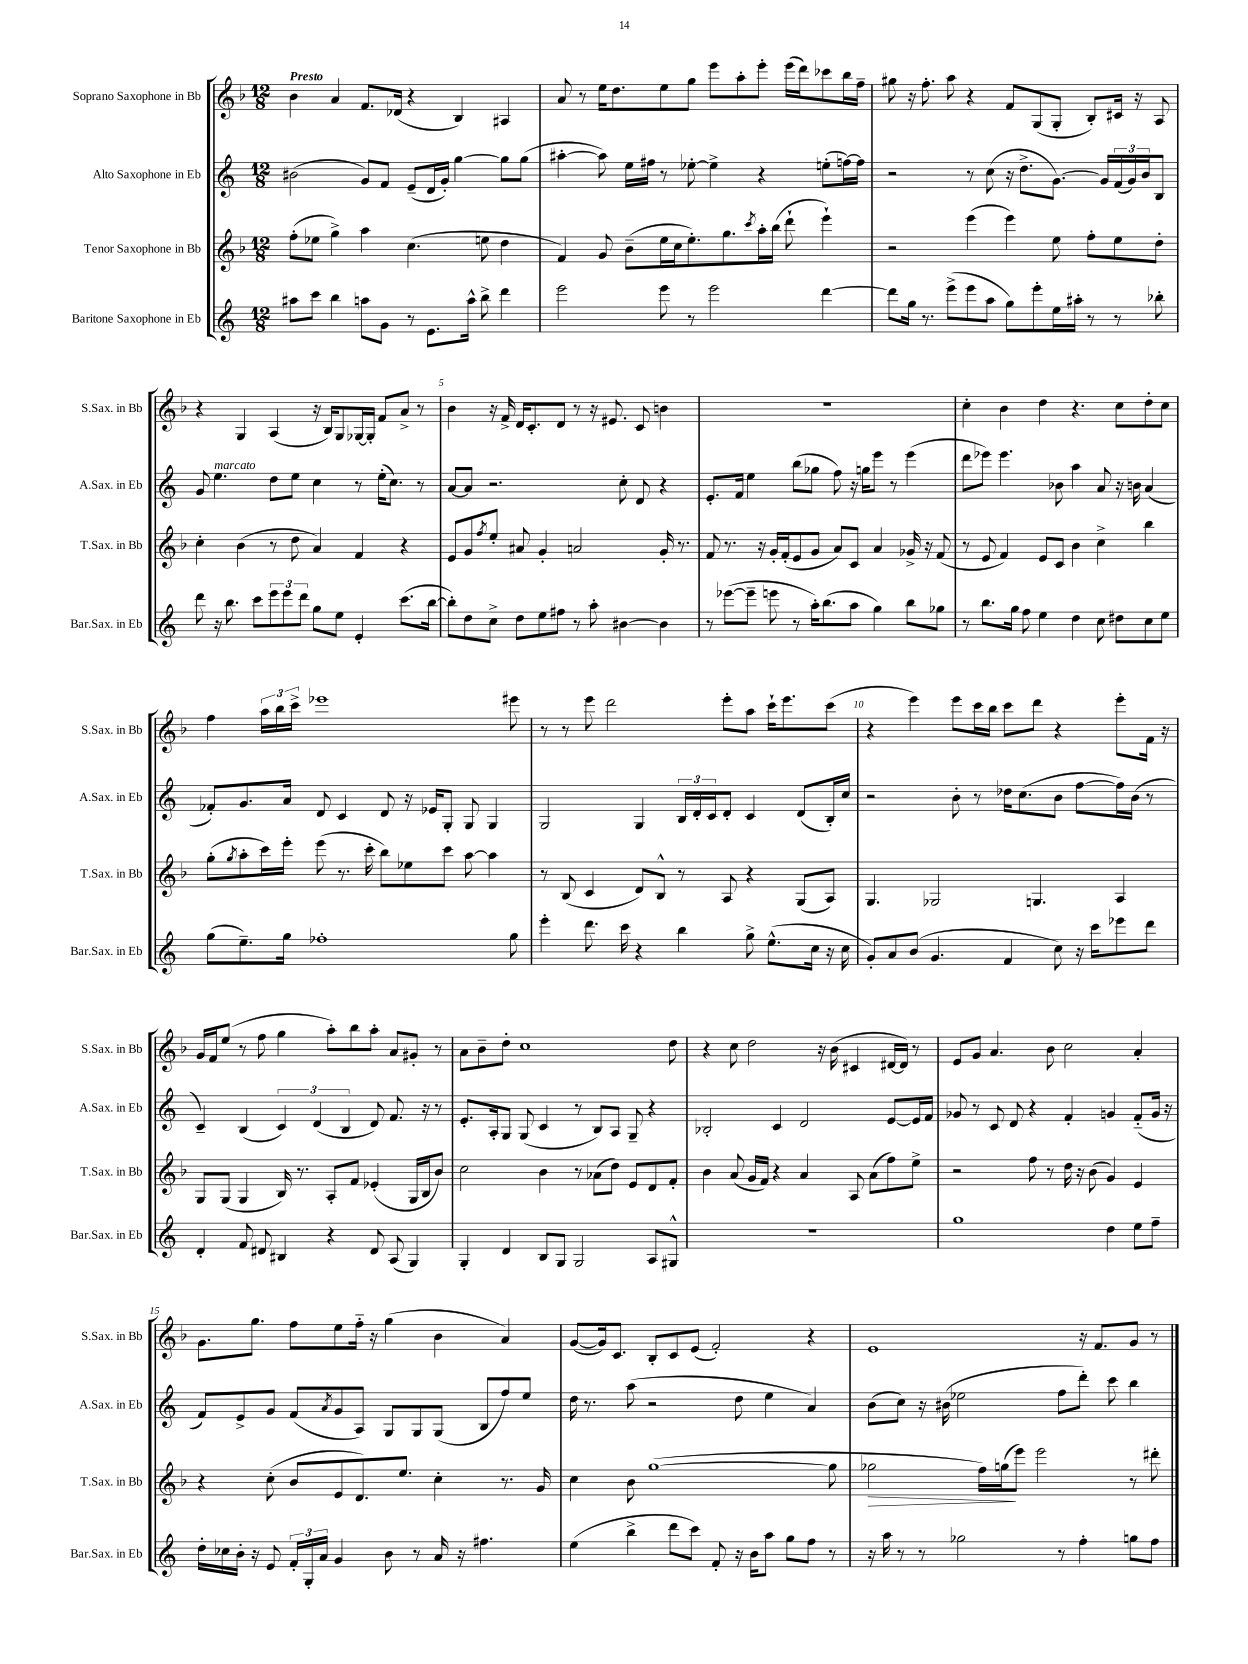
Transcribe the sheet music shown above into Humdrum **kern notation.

**kern	**kern	**kern	**kern
*staff4	*staff3	*staff2	*staff1
*clefG2	*clefG2	*clefG2	*clefG2
*k[]	*k[b-]	*k[]	*k[b-]
*M12/8	*M12/8	*M12/8	*M12/8
8aa#\L	(8ff'\L	(2b#\	4b-\
8ccc\J	8ee-\J	.	.
4bb\	4gg^\)	.	4a/
8aa\L	4aa\	8g/L)	8.f/L
8g\J	.	8f/J	.
.	.	.	(16d-/Jk
8r	(4.cc\	(8e~/L	4r
8.e\L	.	16d/L	.
.	.	16g'/JJ)	.
.	.	[4gg\	4B-/)
16aa^^\Jk	.	.	.
8bb^\	8ee\	.	.
4ddd\	4dd\	8gg\]L	4A#/
.	.	(8gg\J	.
=	=	=	=
2eee\	4f/)	[4aa#'\	8a/
.	.	.	8r
.	8g/	8aa#\])	16ee\LK
.	.	.	8.dd\
.	(8b-~\L	16ee\LL	.
.	.	16ff#\JJ	.
8eee\	16ee\L	8r	8ee\
.	16cc\J	.	.
8r	8.ee'\)	[8ee-'\	8gg\J
2eee\	.	4ee-^\]	8eee\L
.	8.gg\	.	.
.	.	.	8aa'\
.	8qccc/	.	.
.	16aa'\L	4r	8eee'\J
.	(16bb-\JJ	.	.
.	8ddd`\	.	(16eee\LL
.	.	.	16ddd\J)
[4ddd\	4eee`\)	(8ee'\L	8ccc-\
.	.	[16ff\L)	16bb-\L
.	.	16ff\]JJ	16ff~\JJ
=	=	=	=
8ddd\]L	2r	2r	8gg#\
16gg\Jk	.	.	16r
8.r	.	.	8.ff'\
(8eee^\L	.	.	8aa\
8eee\	(4eee\	8r	4r
8aa\J	.	(8cc\	.
8gg\L)	4eee\)	16r	8f/L
.	.	8.dd^\L	.
8eee'\	.	.	(8G/
16ee\L	8ee\	[8.g\J)	8G'/J
16aa#'\JJ	.	.	.
8r	8ff'\L	.	8B-'/L)
.	.	16g/]LL	.
8r	8ee\	(24f/	16c#/Jk
.	.	24g/)	.
.	.	.	16r
.	.	24b/J	.
8bb-'\	8dd'\J	8B/J	8A/
=	=	=	=
8ddd\	4cc'\	8g/	4r
16r	.	4.ee\	.
8.bb\	.	.	.
.	(4b-\	.	4G/
8ccc\L	.	.	.
12eee\	8r	8dd\L	(4A/
12eee\	.	.	.
.	8dd\	8ee\J	.
12ddd\J	.	.	.
8gg\L	4a/)	4cc\	16r
.	.	.	16B-/LK)
8ee\J	.	.	8G/
4e'/	4f/	8r	[16G-/L
.	.	.	16G-'/]JJ
.	.	(16ee'\LK	8f/L
.	.	8.cc\J)	.
(8.ccc\L	4r	.	8a^/J
.	.	8r	8r
[16bb\Jk	.	.	.
=	=	=	=
8bb'\]L)	8e/L	[8a/L	4b-\
8dd\	8g/	8a/]J	.
.	8qff/	.	.
8cc^\J	8ee'/J	2.r	16r
.	.	.	16f^/
8dd\L	8a#/	.	16d/LK
.	.	.	8.c'/
8ee\	4g'/	.	.
8ff#\J	.	.	8d/J
8r	2a/	.	8r
8aa'\	.	.	16r
.	.	.	8.e#/
[4b#\	.	8cc'\	.
.	.	8d/	8c/
4b#\]	16g'/	4r	4b\
.	8.r	.	.
=	=	=	=
8r	8f/	8.e'/L	1.r
([8eee-\L	8.r	.	.
.	.	16f/Jk	.
8eee-~\]J	.	4ee\	.
.	16r	.	.
8eee\	16g'/LL	.	.
.	(16f'/J	.	.
8r	8e/	(8bb\L	.
16aa'\LK)	8g/J	8gg-\J	.
(8.bb\	.	.	.
.	8a/L)	8ff\)	.
8aa\J	8c/J	16r	.
.	.	16gg\LK	.
4gg\)	4a/	8eee\J	.
.	.	8r	.
8bb\L	16g-^/	(4eee\	.
.	16r	.	.
8gg-\J	(8f/	.	.
=	=	=	=
8r	8r	8ddd\L	4cc'\
8.bb\L	8e/	8eee-\J)	.
.	4f/)	4.eee-\	4b-\
16gg\Jk	.	.	.
8ff\	.	.	.
4ee\	8e/L	.	4dd\
.	8c/J	8b-\	.
4dd\	4b-\	4aa\	4.r
8cc\	4cc^\	8a/	.
8dd#\L	.	16r	8cc\L
.	.	16b\	.
8cc\	4bb-\	(4a/	8dd'\
8ee\J	.	.	8cc\J
=	=	=	=
(8gg\L	(8gg'\L	8f-'/L)	4ff\
.	8qgg/	.	.
8.ee~\)	8aa'\	8.g/	.
.	16ccc\L)	.	24aa\LL
.	.	.	24bb-\
16gg\Jk	16eee'\JJ	16a/Jk	.
.	.	.	24ccc^\JJ
1ff-'	(8eee\	8d/	1eee-
.	8.r	4c/	.
.	16ccc'\	.	.
.	8bb-\L)	8d/	.
.	8ee-\	16r	.
.	.	16e-/LK	.
.	8ccc\J	8G'/J	.
.	[8aa\	8G/	.
.	4aa\]	4G/	.
8gg\	.	.	8eee#\
=	=	=	=
4eee'\	8r	2G/	8r
.	(8B-/	.	8r
8.ddd\	4c/	.	8eee\
.	.	.	2ddd\
16ccc\	.	.	.
4r	8d/L)	4G/	.
.	8B-^^/J	.	.
4bb\	8r	24B/LL	.
.	.	24d'/	.
.	.	24c/J	.
.	8A/	8d'/J	8eee'\L
8gg^\	4r	4c/	8aa\J
(8.ee^^\L	.	.	16ccc`\LK
.	.	.	8.eee\
.	(8G/L	(8d/L	.
16cc\Jk	.	.	.
16r	8A/J)	16B'/L)	(8ccc\J
16cc\	.	16cc/JJ	.
=	=	=	=
8g'/L)	4.G/	2r	4r
8a/	.	.	.
(8b/J	.	.	4eee\)
4.g/	2G-/	.	.
.	.	8b'\	8eee\L
.	.	8r	16ccc\L
.	.	.	16bb-\JJ
4f/	.	16dd-\LK	8ccc\L
.	.	(8.cc\	.
.	4.G/	.	8ddd\J
8cc\)	.	8b\J	4r
16r	.	[8ff\L	.
16ccc\LK	.	.	.
8eee-\	4A/	16ff\]L)	8eee'\L
.	.	(16b\JJ	.
8ddd\J	.	8r	16f\Jk
.	.	.	16r
=	=	=	=
4d'/	8G/L	4c~/)	16g/LL
.	.	.	16f/J
.	(8G/J	.	(8ee/J
8f/	4G/	(4B/	8r
8d#/	.	.	8ff\
4B#/	16B-/)	6c/)	4gg\
.	8.r	.	.
.	.	(6d/	.
4r	8A'/L	.	8aa'\L)
.	.	6B/	.
.	8f/J	.	8bb-\
8d#/	(4e-'/	8d/)	8aa'\J
(8A/	.	8.f/	8a/L
4G/)	16G/LL	.	8g#'/J
.	16B-/J	16r	.
.	8b-/J)	8r	8r
=	=	=	=
4G'/	2cc\	8.e'/L	8a\L
.	.	.	8b-~\
.	.	16A'/k	.
4d/	.	8G/J	8dd'\J
.	.	(8G/	1cc
8B/L	4b-\	4c/	.
8G/J	.	.	.
2G/	8r	8r	.
.	(8a-\L	8B/L)	.
.	8dd\J)	8A/J	.
.	8e/L	8G~/	.
8A/L	8d/	4r	.
8G#^^/J	8f'/J	.	8dd\
=	=	=	=
1.r	4b-\	2B-'/	4r
.	(8a/	.	8cc\
.	16g/LL	.	2dd\
.	16f/JJ)	.	.
.	4r	4c/	.
.	4a/	2d/	.
.	.	.	16r
.	.	.	(16b-\
.	8A/	.	4c#/
.	(8a\L	.	.
.	8ff\)	[8e/L	[16d#/LL
.	.	.	16d#/]JJ)
.	8ee^\J	16e/]L	8r
.	.	16f/JJ	.
=	=	=	=
1gg	2r	8g-/	8e/L
.	.	8r	8g/J
.	.	8c/	4.a/
.	.	8d/	.
.	8ff\	4r	.
.	8r	.	8b-\
.	16dd\	4f'/	2cc\
.	16r	.	.
.	(8b-\	.	.
4dd\	4g/)	4g/	.
8ee\L	4e/	(8f'~/L	4a'/
8ff~\J	.	16g/Jk	.
.	.	16r	.
=	=	=	=
16dd'\LL	4r	8f/L)	8.g\L
16cc-\	.	.	.
16b'\JJ	.	8e^/	.
16r	.	.	8.gg\J
8e/	(8cc'\	8g/J	.
24f'/LL	8b-/L	(8f/L	8ff\L
24G'/	.	.	.
24a/JJ	.	.	.
.	.	8qa/	.
4g/	8e/	8g/	8ee\
.	8.d/)	8A/J)	16ff'~\Jk
.	.	.	16r
8b\	.	8G/L	(4gg\
.	8.ee/J	.	.
8r	.	8G/	.
16a/	4cc'\	(8G/J	4b-\
16r	.	.	.
4.ff#\	.	8B/L	.
.	8.r	8ff/)	4a/)
.	.	8ee/J	.
.	16g/	.	.
=	=	=	=
(4ee\	4cc\	16dd\	([8g/L
.	.	8.r	.
.	.	.	16g/]k)
.	.	.	8.c/J
4bb^\	8b-\	(8aa\	.
.	([1gg	2r	8B-'/L
8ddd\L	.	.	8c/
8ccc\J)	.	.	(8e/J
8f'/	.	.	2f'/)
16r	.	8dd\	.
16b\LK	.	.	.
8aa\J	.	4ee\	.
8gg\L	.	.	.
8ff\J	.	4a/)	4r
8r	8gg\]	.	.
=	=	=	=
16r	2gg-\	(8b\L	1e
16aa\	.	.	.
8r	.	8cc\J)	.
8r	.	16r	.
.	.	(16b#\	.
2gg-\	.	2ee-\	.
.	16ff\LL)	.	.
.	(16gg\J	.	.
.	8eee\J)	.	.
.	2eee\	.	.
8r	.	8ff\L	.
4ff'\	.	8ddd'\J)	16r
.	.	.	8.f/L
.	.	8ccc\	.
8gg\L	8r	4bb\	8g/J
8ff\J	8ddd#'\	.	8r
==	==	==	==
*-	*-	*-	*-
